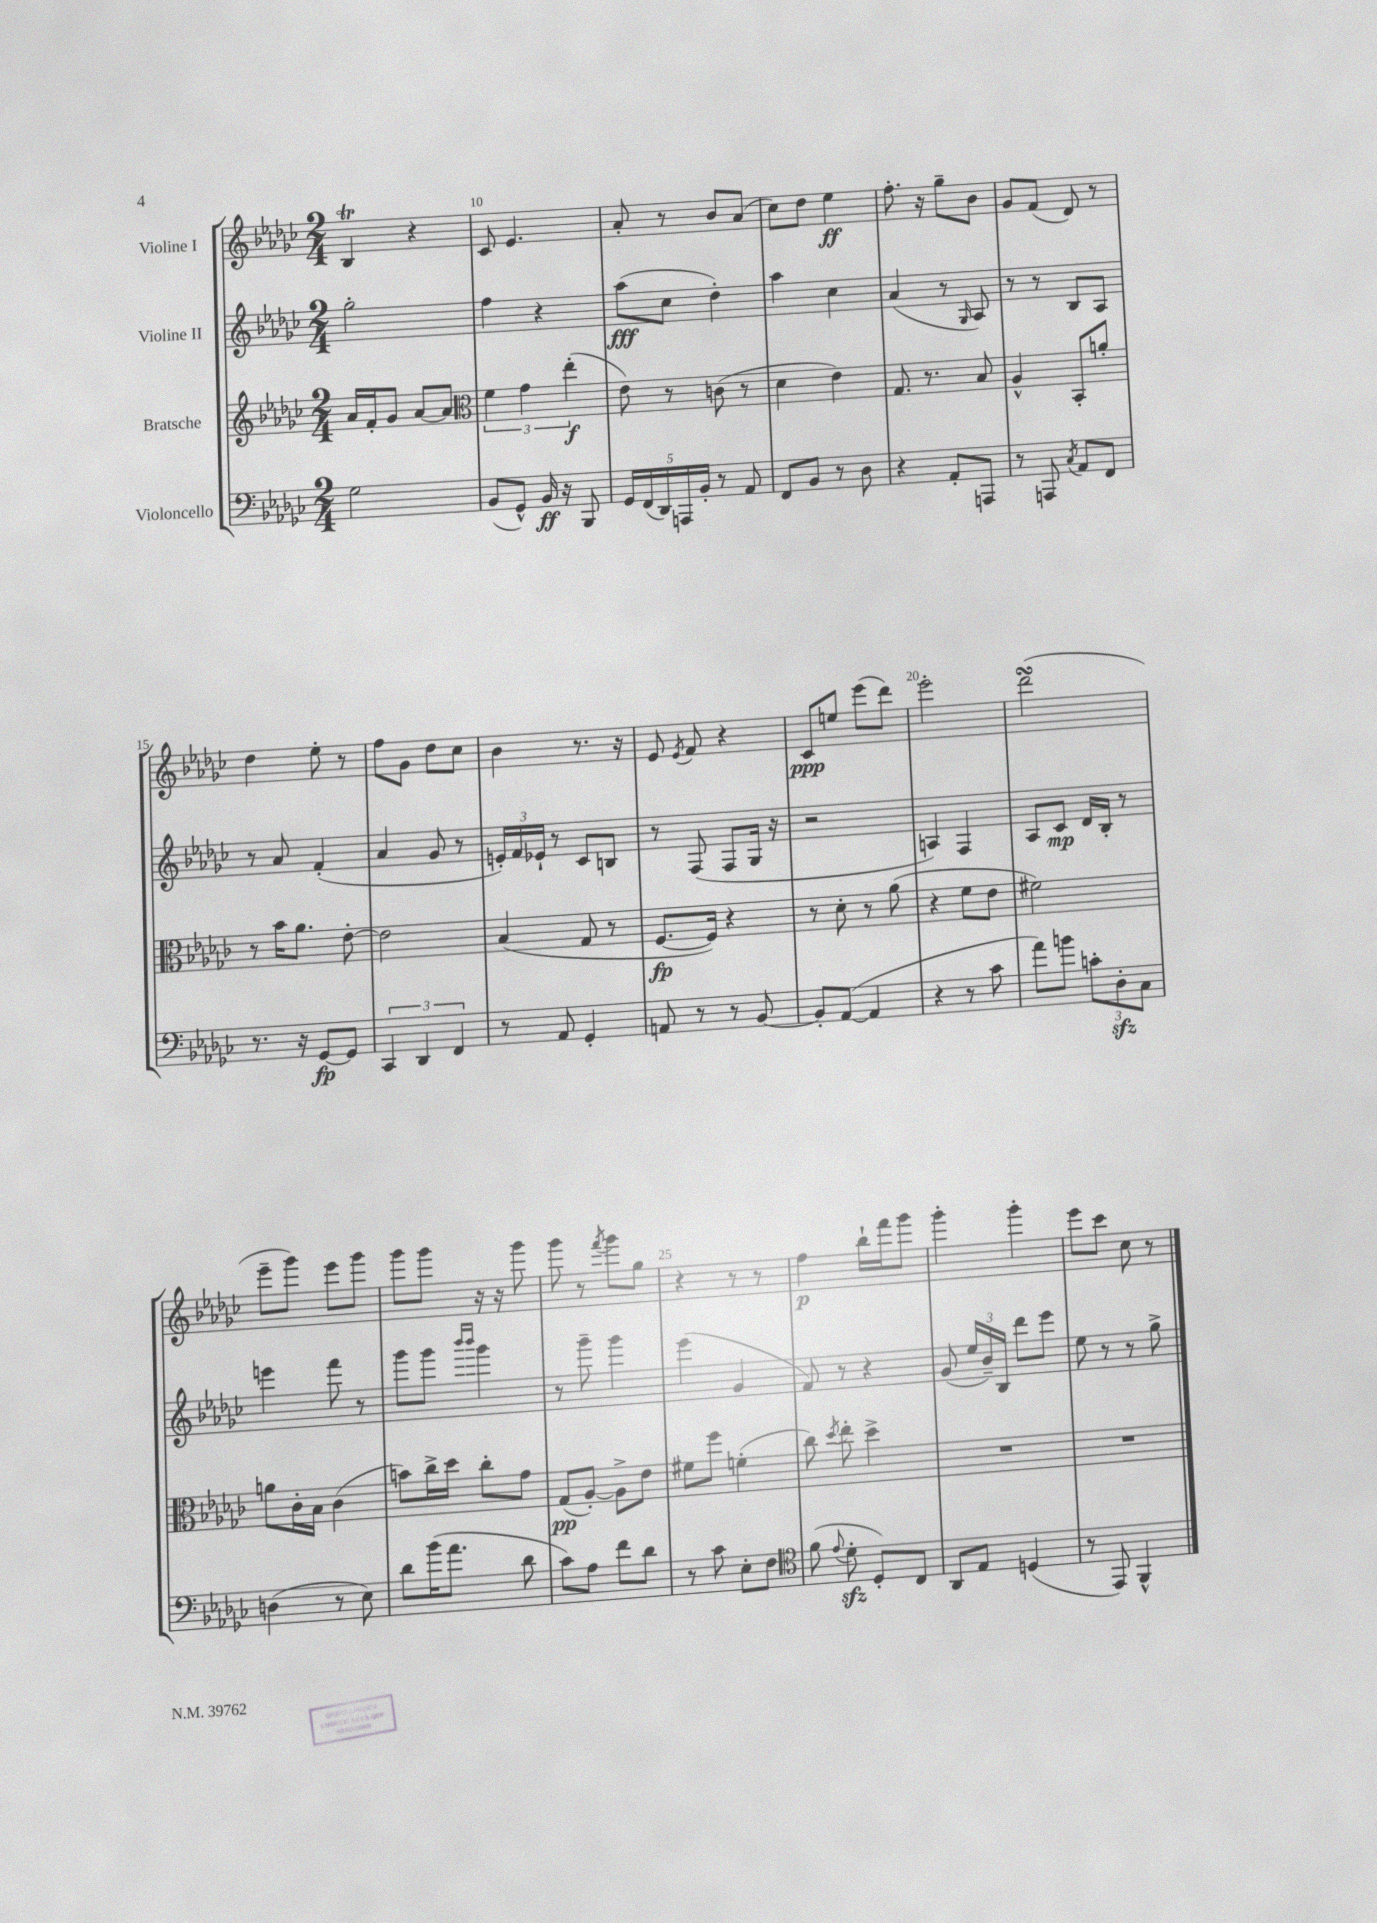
<<
\new StaffGroup <<
\new Staff = "s0" \with { instrumentName = "Violine I" } {
    \clef treble \key ges \major \numericTimeSignature \time 2/4
    \autoBeamOff bes4\trill r4 |
    ces'8 ees'4. |
    aes'8-. r8 bes'8[ aes'8]( |
    ces''8[) des''8] ees''4\ff |
    f''8.-. r16 ges''8[-- bes'8] |
    ges'8[ f'8]( des'8) r8 |
    des''4 ees''8-. r8 |
    f''8[ ges'8] des''8[ ces''8] |
    bes'4 r8. r16 |
    ees'8 \acciaccatura { ees'8 } f'8 r4 |
    ces'8[\ppp e''8] ees'''8[( des'''8]) |
    ees'''2-. |
    des'''2\turn( |
    ees'''8[-- ges'''8]) ees'''8[ ges'''8] |
    ges'''8[ ges'''8] r16 r16 ges'''8 |
    ges'''8 r8 \acciaccatura { f'''8 } ges'''8[ ges''8] |
    r4 r8 r8 |
    f''4\p bes''16[-! f'''16 ges'''8] |
    ges'''4-. ges'''4-. |
    ees'''8[ ces'''8] ces''8 r8 \bar "|." |
}
\new Staff = "s1" \with { instrumentName = "Violine II" } {
    \clef treble \key ges \major \numericTimeSignature \time 2/4
    \autoBeamOff ges''2-. |
    f''4 r4 |
    aes''8[\fff( ces''8] des''4-.) |
    aes''4 ces''4 |
    aes'4( r8 \grace { ges16 } aes8) |
    r8 r8 bes8[ aes8] |
    r8 aes'8 f'4-.( |
    aes'4 ges'8 r8 |
    \tuplet 3/2 { e'16[-.) f'16 ees'16]-! } r8 ces'8[ b8] |
    r8 f8( f8[ ges16] r16 |
    r2 |
    a4) f4 |
    aes8[ ces'8]\mp des'16[ bes16]-. r8 |
    e'''4 f'''8 r8 |
    ges'''8[ ges'''8] \grace { bes'''16[ bes'''16] } ges'''4 |
    r8 ges'''8-- ges'''4 |
    ees'''4( ges'4 |
    f'8) r8 r4 |
    ges'8( \tuplet 3/2 { ees''16[ bes'16--) bes16] } des'''8[ ees'''8] |
    ees''8 r8 r8 ges''8-> \bar "|." |
}
\new Staff = "s2" \with { instrumentName = "Bratsche" } {
    \clef treble \key ges \major \numericTimeSignature \time 2/4
    \autoBeamOff aes'16[ f'16-. ges'8] aes'8[~ aes'8] |
    \clef alto \tuplet 3/2 { f'4 ges'4 ees''4-.\f( } |
    ees'8) r8 c'8( r8 |
    des'4 ees'4) |
    ges8. r8. bes8 |
    aes4-^ bes,8[-. a'8]-. |
    r8 bes'16[ aes'8.] ees'8~-. |
    ees'2 |
    bes4( ges8 r8 |
    f8.[~\fp f16]) r4 |
    r8 des'8-. r8 aes'8( |
    r4 f'8[ ees'8] |
    fis'2) |
    a'8[ ces'16-. bes16] ces'4( |
    b'8[) ces''16-> des''16] ces''8[-. ges'8] |
    ges8[\pp( aes8]~-.) aes8[-> ees'8] |
    fis'8[ f''8] f'4-.( |
    ces''8) \acciaccatura { des''8 } ees''8-. des''4-> |
    R2 |
    R2 \bar "|." |
}
\new Staff = "s3" \with { instrumentName = "Violoncello" } {
    \clef bass \key ges \major \numericTimeSignature \time 2/4
    \autoBeamOff ges2 |
    bes,8[( ges,8]-^) bes,16\ff r16 bes,,8 |
    \tuplet 5/4 { ges,16[ f,16( des,16) a,,16 bes,16]-. } r8 aes,8 |
    f,8[ bes,8] r8 des8 |
    r4 aes,8[-. a,,8] |
    r8 a,,8 \acciaccatura { ces8 } aes,8[ f,8] |
    r8. r16 ges,8[~\fp ges,8] |
    \tuplet 3/2 { ces,4 des,4 f,4 } |
    r8 aes,8 ges,4-. |
    a,8 r8 r8 bes,8~ |
    bes,8[-. aes,8]~( aes,4 |
    r4 r8 ces'8 |
    aes'8[) b'8] \tuplet 3/2 { c'8[-. des8-.\sfz ces8] } |
    d4( r8 ees8) |
    des'8[ bes'16( aes'8.] des'8 |
    ces'8[) aes8] f'8[ des'8] |
    r8 ces'8 ees8[-. f8] |
    \clef tenor f'8( \appoggiatura { ees'8 } des'8-.\sfz des8[-.) ces8] |
    aes,8[ ees8] d4( |
    r8 ees,8) f,4-^ \bar "|." |
}
>>
>>
\layout { \context { \Score currentBarNumber = #9 \override BarNumber.break-visibility = ##(#f #t #t) barNumberVisibility = #(every-nth-bar-number-visible 5) } }
